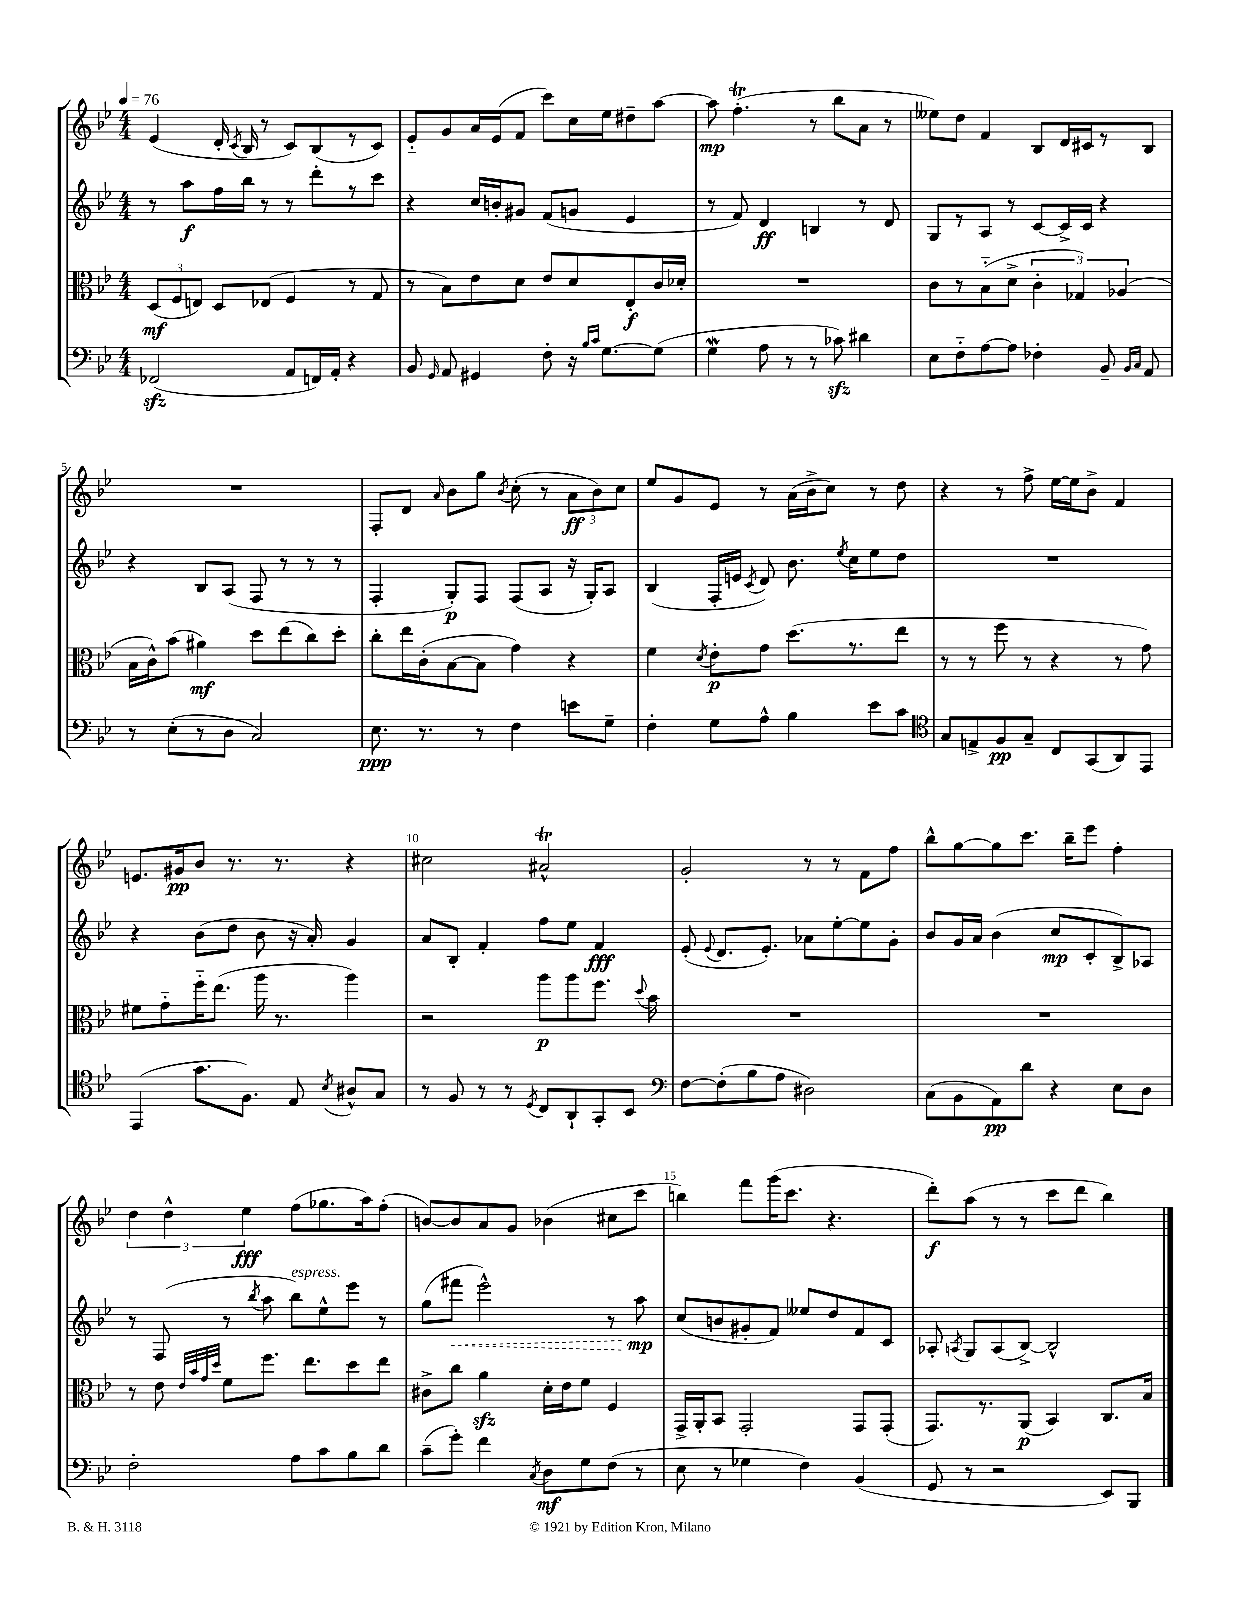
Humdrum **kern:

**kern	**kern	**kern	**kern
*staff4	*staff3	*staff2	*staff1
*clefF4	*clefC3	*clefG2	*clefG2
*k[b-e-]	*k[b-e-]	*k[b-e-]	*k[b-e-]
*M4/4	*M4/4	*M4/4	*M4/4
*MM76	*MM76	*MM76	*MM76
(2FF-	(12D	8r	(4e-
.	12F	.	.
.	.	8aa	.
.	12E)	.	.
.	8D	16ff	16d'
.	.	.	8qc
.	.	16bb-	16B-
.	(8E-	8r	8r
8AA	4F	8r	8c)
16FF)	.	8ddd'	(8B-
16AA'	.	.	.
4r	8r	8r	8r
.	8G	8ccc	8c)
=	=	=	=
8BB-	8r	4r	8e-'~
16qqGG	.	.	.
8AA	8B-)	.	8g
4GG#	8e-	16cc	16a
.	.	16b'	(16e-
.	8d	8g#	8f
8F'	8e-	(8f	8ccc)
16r	8d	8g	16cc
16qqB-	.	.	.
16qqc	.	.	.
[8.G	.	.	16ee-
.	8E-'	4e-	8dd#~
(8G]	16c	.	[8aa
.	16d-'	.	.
=	=	=	=
4G	1r	8r	8aa]
.	.	8f)	(4.ff'
8A	.	4d	.
8r	.	.	.
8r	.	4B	8r
8c-)	.	.	8bb-
4d#	.	8r	8a
.	.	8d	8r
=	=	=	=
8E-	8c	8G	8ee--)
8F'~	8r	8r	8dd
[8A	(8B-'~	8A	4f
8A]	8d^	8r	.
4F-'	6c'	[8c	8B-
.	.	16c^]	16d
.	6G-)	.	.
.	.	16c	16c#
8BB-~	.	4r	8r
.	(6A-	.	.
16qqBB-	.	.	.
16qqC	.	.	.
8AA	.	.	8B-
=	=	=	=
8r	16B-	4r	1r
.	16c^^)	.	.
(8E-'	(8b-	.	.
8r	4a#)	8B-	.
8D	.	(8A	.
2C)	8dd	8F	.
.	(8ee-	8r	.
.	8cc)	8r	.
.	8dd'	8r	.
=	=	=	=
8.E-	8cc'	4F'	8F'
.	16ee-	.	8d
8.r	(16c'	.	.
.	.	.	16qqa
.	[8B-	8G')	8b-
8r	8B-]	8F	8gg
.	.	.	8qb-
4F	4g)	(8F	(8cc'
.	.	8A	8r
8e	4r	16r	12a
.	.	16G')	.
.	.	.	12b-)
8G~	.	8A	.
.	.	.	12cc
=	=	=	=
4F'	4f	(4B-	8ee-
.	.	.	8g
.	8qd	.	.
8G	8e-'	16F'	8e-
.	.	16e	.
.	.	8qc	.
8A^^	8g	8d)	8r
4B-	(8.dd	8.b-	(16a
.	.	.	16b-^
.	.	.	8cc)
.	.	8qee-	.
.	8.r	16cc	.
8e-	.	8ee-	8r
8c	8ee-	8dd	8dd
=	=	=	=
*clefC4	*	*	*
8G	8r	1r	4r
8E^	8r	.	.
8F	8ff	.	8r
8G~	8r	.	8ff^
8C	4r	.	[16ee-
.	.	.	16ee-]
(8GG	.	.	8b-^
8AA)	8r	.	4f
8EE-	8g)	.	.
=	=	=	=
(4EE-	8f#	4r	8.e
.	8g'~	.	.
.	.	.	16g#
8.g	16ff'~	(8b-	8b-
.	(8.ee-	.	.
.	.	8dd	8.r
8.F)	.	.	.
.	16aa	8b-	.
.	8.r	.	8.r
8E-	.	16r	.
.	.	16a')	.
8qB-	.	.	.
8A#^^	4aa)	4g	4r
8G	.	.	.
=	=	=	=
8r	2r	8a	2cc#
8F	.	8B-'	.
8r	.	4f'	.
8r	.	.	.
8qD	.	.	.
8C	8aa	8ff	2a#^^
8AA`	8aa	8ee-	.
8GG'	8.ff	4f	.
8BB-	.	.	.
.	8qqdd	.	.
.	16b-	.	.
=	=	=	=
*clefF4	*	*	*
[8F	1r	(8e-'	2g'
.	.	8qqe-	.
(8F']	.	8.d	.
8B-	.	.	.
.	.	8.e-')	.
8A	.	.	.
2D#)	.	8a-	8r
.	.	[8ee-'	8r
.	.	8ee-]	8f
.	.	8g'	8ff
=	=	=	=
(8C	1r	8b-	8bb-^^
8BB-	.	16g	[8gg
.	.	16a	.
8AA)	.	(4b-	8gg]
8d	.	.	8.ccc
4r	.	8cc	.
.	.	.	16bb-~
.	.	8c'	8eee-
8E-	.	8B-^)	4ff'
8D	.	8A-	.
=	=	=	=
2F'	8r	8r	6dd
.	8e-	(8F	.
.	.	.	6dd^^
.	32qqe-	.	.
.	32qqb-	.	.
.	32qqg	.	.
.	32qqdd	.	.
.	8f	8r	.
.	.	.	6ee-
.	.	8qbb-	.
.	8.ff	8aa	.
8A	.	8bb-)	(8ff
.	8.ee-	.	.
8c	.	8ee-^^	8.gg-
8B-	8dd	8eee-	.
.	.	.	16aa)
8d	8ee-	8r	(8ff'
=	=	=	=
(8c~	8c#^	(8gg	[8b)
8g')	8cc	8fff#	8b]
4f	4a	2eee-^^)	8a
.	.	.	8g
8qC	.	.	.
8D	16d'	.	(4b-
.	16e-	.	.
8G	8f	.	.
(8F	4F	8r	8cc#
8r	.	8aa	8ccc
=	=	=	=
8E-	16GG^	(8cc	4bb)
.	16AA'	.	.
8r	8BB-	8b	.
4G-	2GG'	8g#'	8fff
.	.	8f)	(16ggg
.	.	.	8.ccc
4F)	.	8ee--	.
.	.	8dd	4.r
(4BB-	8GG	8f	.
.	(8GG'	8c	.
=	=	=	=
8GG	8.GG)	8A-'	8ddd')
.	.	8qA	.
8r	.	8G	(8aa
.	8.r	.	.
2r	.	(8A	8r
.	(8AA	[8B-^)	8r
.	4BB-)	2B-^^]	8ccc
.	.	.	8ddd
8EE-)	8.C	.	4bb-)
8BBB-	.	.	.
.	16B-	.	.
==	==	==	==
*-	*-	*-	*-
